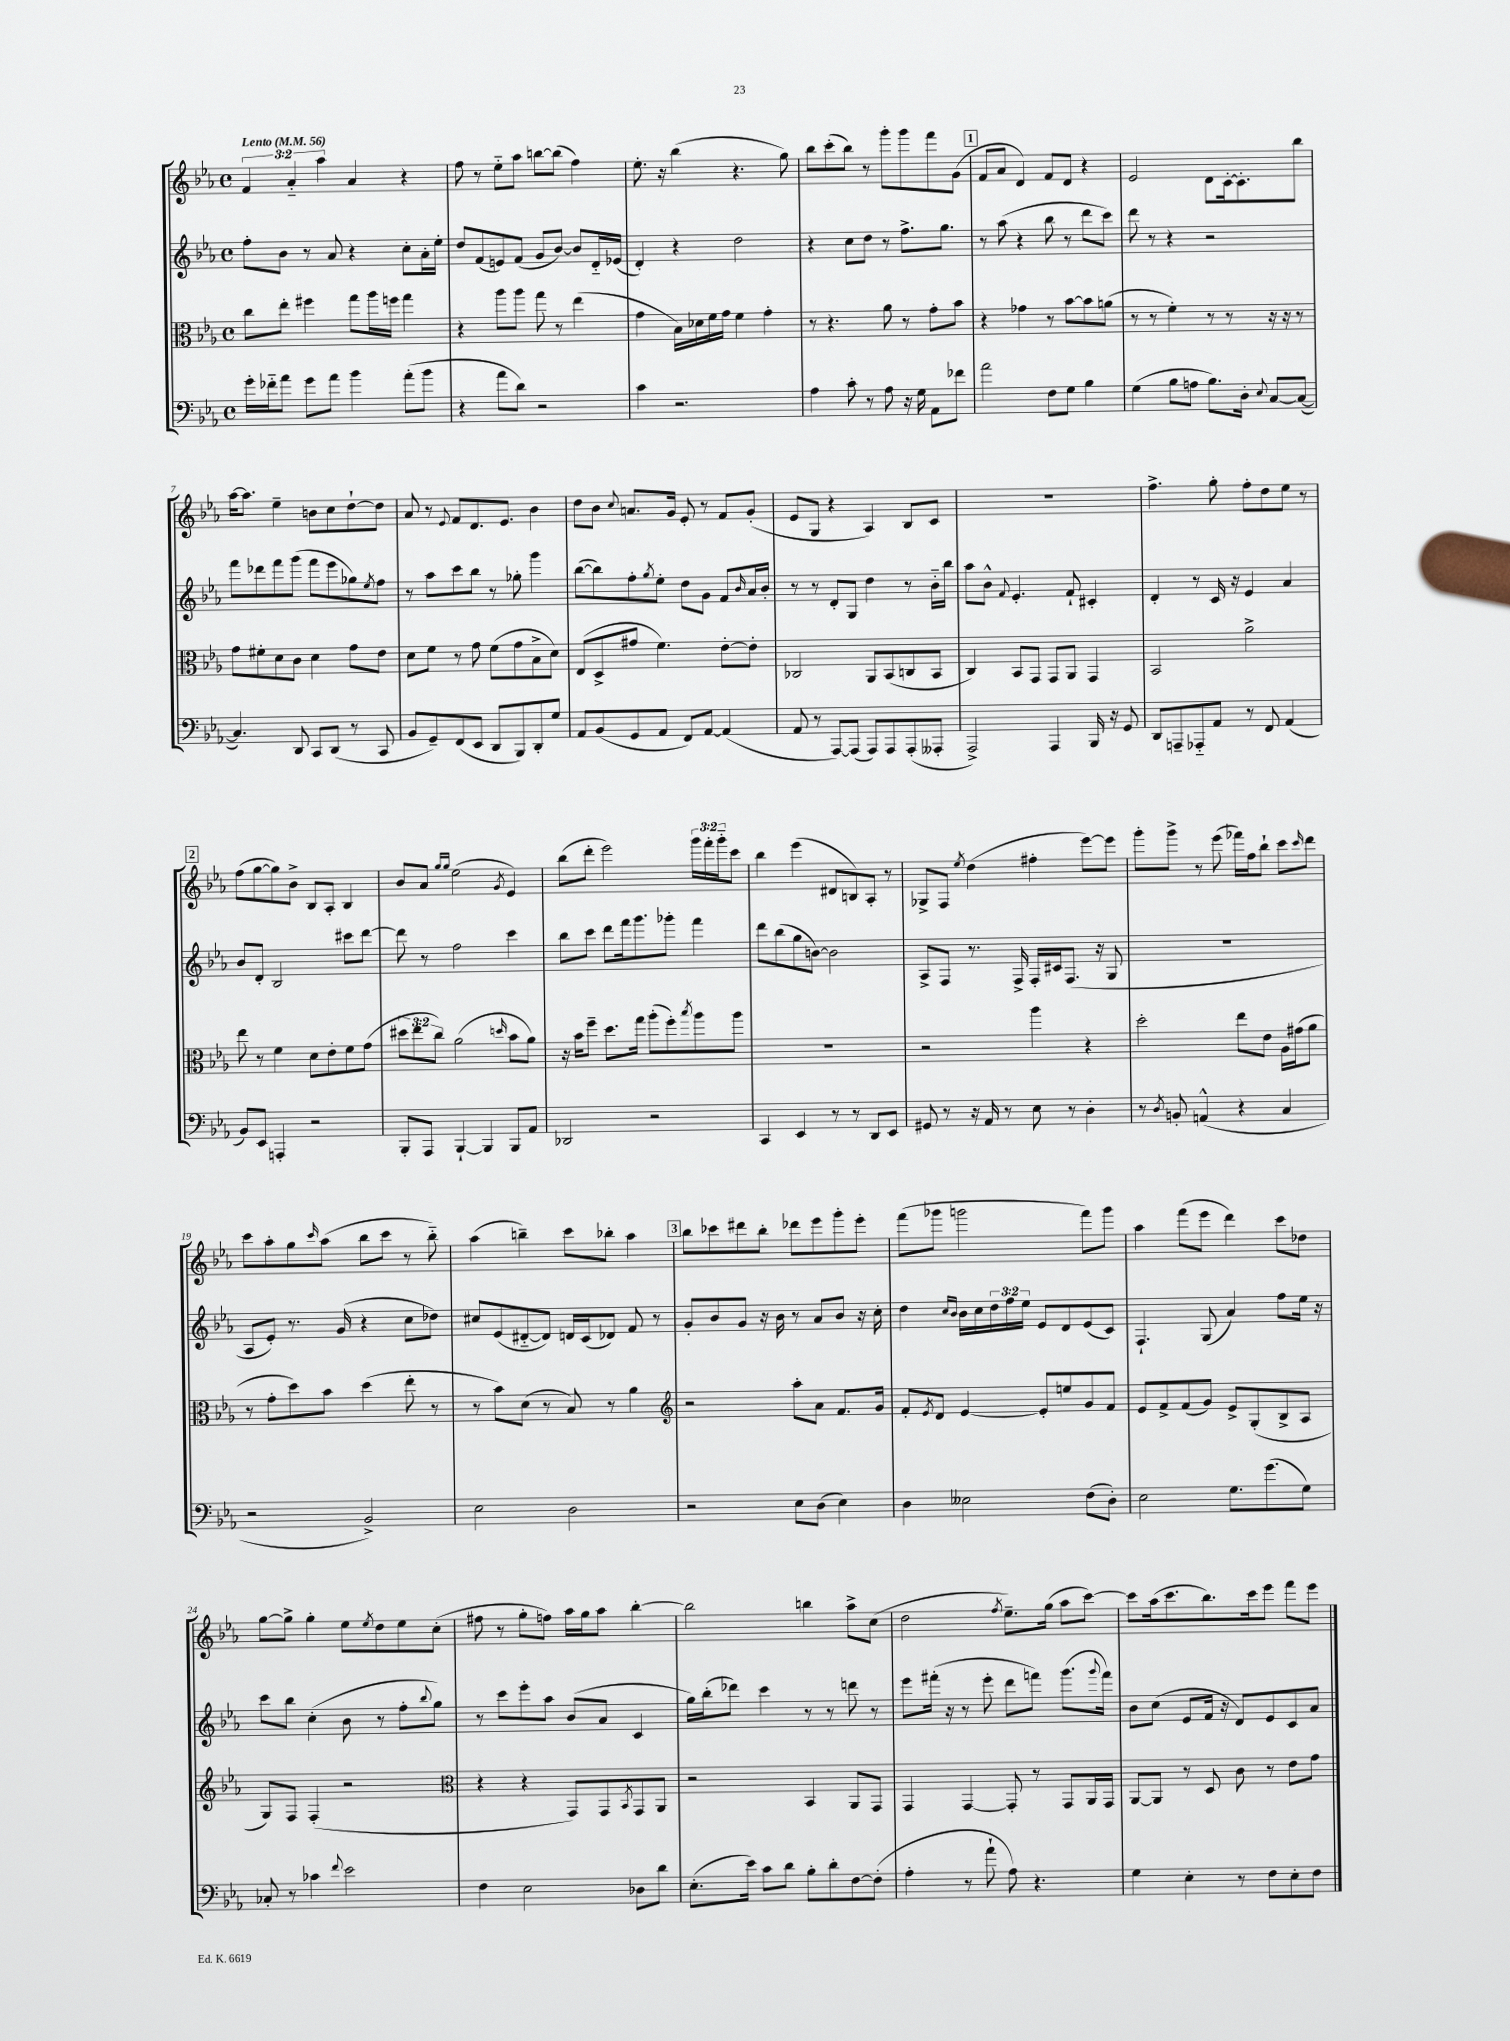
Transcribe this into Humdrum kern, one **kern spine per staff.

**kern	**kern	**kern	**kern
*staff4	*staff3	*staff2	*staff1
*clefF4	*clefC3	*clefG2	*clefG2
*k[b-e-a-]	*k[b-e-a-]	*k[b-e-a-]	*k[b-e-a-]
*M4/4	*M4/4	*M4/4	*M4/4
*met(c)	*met(c)	*met(c)	*met(c)
*MM56	*MM56	*MM56	*MM56
16g'	8cc	8ff'	6f
16f-'~	.	.	.
8a-	8ee-'	8b-	.
.	.	.	6a-'~
8g	4ff#	8r	.
.	.	.	6aa-
8a-	.	8a-	.
4b-	8gg	4r	4a-
.	16aa-	.	.
.	16ff	.	.
(8a-'	4gg	8cc'	4r
8b-	.	16a-'	.
.	.	16ee-'	.
=	=	=	=
4r	4r	8dd	8ff
.	.	(8f	8r
8a-	8aa-	8e)	8ee-'~
8d)	8aa-	(8f	8aa-
2r	8gg	8g	[8bb
.	8r	[8b-)	(8bb]
.	(4ee-	8b-]	4ff)
.	.	16d'~	.
.	.	(16e-	.
=	=	=	=
4c	4g	4d')	8.ee-'
.	.	.	16r
2.r	16B-)	4r	(4bb-
.	16d-	.	.
.	16f	.	.
.	16g	.	.
.	4f	2dd	4.r
.	4g'	.	.
.	.	.	8gg)
=	=	=	=
4A-	8r	4r	8bb-
.	4.r	.	(8ccc'
8c'	.	8cc	8bb-)
8r	.	8dd	8r
8A-	8a-	8r	8ggg'
16r	8r	8.ff^	8ggg
16G	.	.	.
8AA-	8g'	.	8fff
.	.	8.gg	.
8f-	8b-	.	(8g
=	=	=	=
2a-	4r	8r	8f
.	.	(8aa-	8a-
.	4g-	4r	4d)
8F	8r	8bb-	8f
8G	[8b-	8r	8d
4B-	8b-]	8ddd	4r
.	(8a	8ccc)	.
=	=	=	=
(4G	8r	8ddd	2e-
.	8r	8r	.
8B-	4f')	4r	.
8A	.	.	.
8.B-)	8r	2r	8d
.	8r	.	[16c'
16D'	.	.	8.c']
8qqE-	.	.	.
[8C	16r	.	.
.	16r	.	.
(8C_	8r	.	8bb-
=	=	=	=
4.C])	8g	8fff	[16aa-
.	.	.	8.aa-]
.	8f#'	8ddd-	.
.	8d	8fff	4ee-~
8DD	8c	(8ggg	.
8CC	4d	8fff	8b
(8DD	.	8eee-	8cc
8r	8g	8gg-)	[8dd`
.	.	8qee-	.
8CC	8e-	8ff	8dd]
=	=	=	=
8BB-	8d	8r	8a-
8GG~)	8f	8aa-	8r
.	.	.	8qqe-
(8FF	8r	8ccc	8f
8EE-	8g	8bb-	8.d
8DD	(8f	8r	.
.	.	.	8.e-
8BBB-)	8g	8gg-'	.
8DD'	8B-^	4ggg	4b-
8G	8d)	.	.
=	=	=	=
8AA-	(8E-	([8bb-	8dd
(8BB-	8D^	8bb-])	8b-
.	.	.	8qqcc
8GG	8g#	8ff'	8.a
.	.	8qgg	.
8AA-	4.f)	8ee-'	.
.	.	.	16g
8FF)	.	8dd	8e-'
[8AA-	.	8g	8r
(4AA-]	[8e-'	8f	8f
.	.	16qqb-	.
.	8e-']	16a-	(8g'
.	.	16b-'	.
=	=	=	=
8AA-	2C-	8r	8e-
8r	.	8r	8G
[8AAA-)	.	8d'	4r
(8AAA-]	.	8G	.
8AAA-)	8AA-	4dd	4A-)
8AAA-	(8BB-	.	.
(8AAA-'	8C	8r	8B-
8AAA--'	8BB-	16b-'~	8c
.	.	16bb-	.
=	=	=	=
2AAA-^)	4C)	8aa-	1r
.	.	8b-^^	.
.	.	8qqf	.
.	8BB-	4.e-'	.
.	8GG	.	.
4AAA-	8GG	.	.
.	8AA-	8f`	.
16BBB-	4GG	4c#'	.
16r	.	.	.
8GG	.	.	.
=	=	=	=
8DD	2BB-	4d'	4.ff^
8AAA~	.	.	.
8AAA-'~	.	8r	.
8AA-	.	16c	8gg'
.	.	16r	.
8r	2a-^	4e-	8ff'
8FF	.	.	8dd
(4AA-	.	4a-	8ee-
.	.	.	8r
=	=	=	=
8BB-)	8ee-	8b-	(8ff
8EE-	8r	8d'	[8gg
4AAA'	4f	2B-	8gg])
.	.	.	8b-^
2r	8d	.	8B-
.	8e-'	.	8A-'
.	8f	8ccc#	4B-
.	(8g	[8ddd	.
=	=	=	=
8BBB-'	12dd#	8ddd]	8b-
.	12ee-	.	.
8AAA-	.	8r	8a-
.	12cc)	.	.
.	.	.	16qqgg
.	.	.	16qqgg
[4BBB-`	(2a-	2ff	(2ee-
4BBB-]	.	.	.
.	16qqdd	.	8qg
8BBB-	8b-	4ccc	4e-)
8AA-	8a-)	.	.
=	=	=	=
2DD-	16r	8bb-	(8bb-
.	16b-	.	.
.	8ff~	8ccc	8ddd'
.	8.dd	8ddd	2eee-)
.	.	16fff	.
.	16gg	8.ggg	.
2r	(8aa-'	.	.
.	8ff')	8ggg-'	.
.	8qbb-	.	.
.	8aa-	4fff	24ggg
.	.	.	24fff'
.	.	.	24ggg'~
.	8aa-	.	8ccc
=	=	=	=
4CC	1r	8ddd	4bb-
.	.	(8bb-	.
4EE-	.	8gg	(4eee-
.	.	[8b)	.
8r	.	2b]	8d#
8r	.	.	8B)
8DD	.	.	8A-'
8EE-	.	.	8r
=	=	=	=
8GG#	2r	8A-^	8G-^
8r	.	8F	8F
.	.	.	8qee-
16r	.	8.r	(4dd
16AA-	.	.	.
8r	.	.	.
.	.	16F^	.
8E-	4aa-	16F'	4ff#'
.	.	16c#	.
8r	.	(8.F	.
4D'	4r	.	[8eee-)
.	.	16r	.
.	.	8G	8eee-]
=	=	=	=
8r	2dd'	1r	8ggg'
8qD	.	.	.
8BB'	.	.	8ggg^
(4AA^^	.	.	8r
.	.	.	(8eee-
4r	8ee-	.	16fff-)
.	.	.	16ff
.	8e-	.	8bb-`
4C	16A-	.	8ccc
.	(16g#	.	.
.	.	.	16qqccc
.	8a-	.	8ddd
=	=	=	=
2r	8r	8A-	8ccc
.	8g'	8e-')	8aa-'
.	8dd)	8.r	8gg
.	.	.	16qqccc
.	8b-	.	(8aa-
.	.	(16g	.
2BB-^)	(4dd	4r	8bb-
.	.	.	8ccc
.	8ee-'	8cc	8r
.	8r	8dd-)	8bb-'~)
=	=	=	=
2E-	8r	8cc#	(4aa-
.	8b-)	(8e-	.
.	(8d	[8d#'~	4bb~)
.	8r	8d#])	.
2D	8B-)	16d	8ccc
.	.	(16c	.
.	8r	8d-)	8bb-'
.	4a-	8f	4aa-
.	.	8r	.
=	=	=	=
*	*clefG2	*	*
2r	2r	8g'	8bb-
.	.	8b-	8ccc-
.	.	8g	8ddd#
.	.	16r	8bb-'
.	.	16b-	.
8E-	8aa-'	8r	8ddd-
(8D	8a-	8a-	8eee-
4E-)	8.f	8b-	8ggg'
.	.	16r	8eee-'
.	16g	16cc'	.
=	=	=	=
4D	8f'	4dd	(8fff
.	8qe-	.	.
.	8d	.	8ggg-
.	.	16qqcc	.
.	.	16qqb-	.
2E--	[4e-	16b-	2ggg
.	.	16cc	.
.	.	24dd	.
.	.	24ff	.
.	.	24ee-	.
.	8e-']	8e-	.
.	8ee	8d	.
(8F	8g	(8e-	8fff)
8D')	8f	8c)	8ggg
=	=	=	=
2E-	8e-	4.F`	4aa-
.	8f^	.	.
.	(8f	.	(8fff
.	8g)	(8G	8eee-
8.G	8e-^	4a-)	4ddd)
.	(8G'	.	.
(8.g	.	.	.
.	8B-^	8ff	8ccc
8G)	8A-	16ee-	8dd-
.	.	16r	.
=	=	=	=
8C-'	8G)	8ccc	[8gg
8r	8F	8bb-	8gg^]
4c-	(4F'	(4cc'	4gg'
8qqf	.	.	.
2e-	2r	8b-	8ee-
.	.	.	8qee-
.	.	8r	8dd
.	.	8ff'	8ee-
.	.	8qqbb-	.
.	.	8gg)	(8cc'
=	=	=	=
*	*clefC3	*	*
4F	4r	8r	8ff#
.	.	8ccc	8r
2E-	4r	8eee-'	8gg'
.	.	8aa-	8ff)
.	8GG)	(8b-	16aa-
.	.	.	16gg
.	8GG	8a-	8aa-
.	8qBB-	.	.
8D-	8GG	4c	[4bb-'
8d	8AA-	.	.
=	=	=	=
(8.E-'	2r	16gg)	2bb-]
.	.	(16bb-'	.
.	.	8ddd-)	.
16e-)	.	.	.
8c	.	4ccc	.
8d	.	.	.
8B-'	4BB-	8r	4bb
8d'	.	8r	.
[8F	8AA-	8ddd	8aa-^
(8F']	8GG	8r	(8cc
=	=	=	=
4A-'	4GG	8eee-	2dd
.	.	(16fff#'	.
.	.	16r	.
8r	[4GG	8r	.
8a-`	.	8eee-'	.
.	.	.	8qff
8A-)	8GG']	8ddd	8.ee-~)
4.r	8r	8fff)	.
.	.	.	(16gg
.	8GG	(8.ggg	8aa-
.	16AA-	.	[8ccc)
.	.	8qqggg	.
.	16GG	16fff)	.
=	=	=	=
4G	[8AA-	8b-	8ccc]
.	8AA-]	(8cc	(16aa-
.	.	.	8.ccc
4E-'	8r	8e-	.
.	8D	16f	8.bb-)
.	.	16r	.
8r	8c	8d)	.
.	.	.	16ccc
8F	8r	8e-	8eee-
8E-'	8e-	8c	8fff
8F	8g	8a-	8eee-
==	==	==	==
*-	*-	*-	*-
